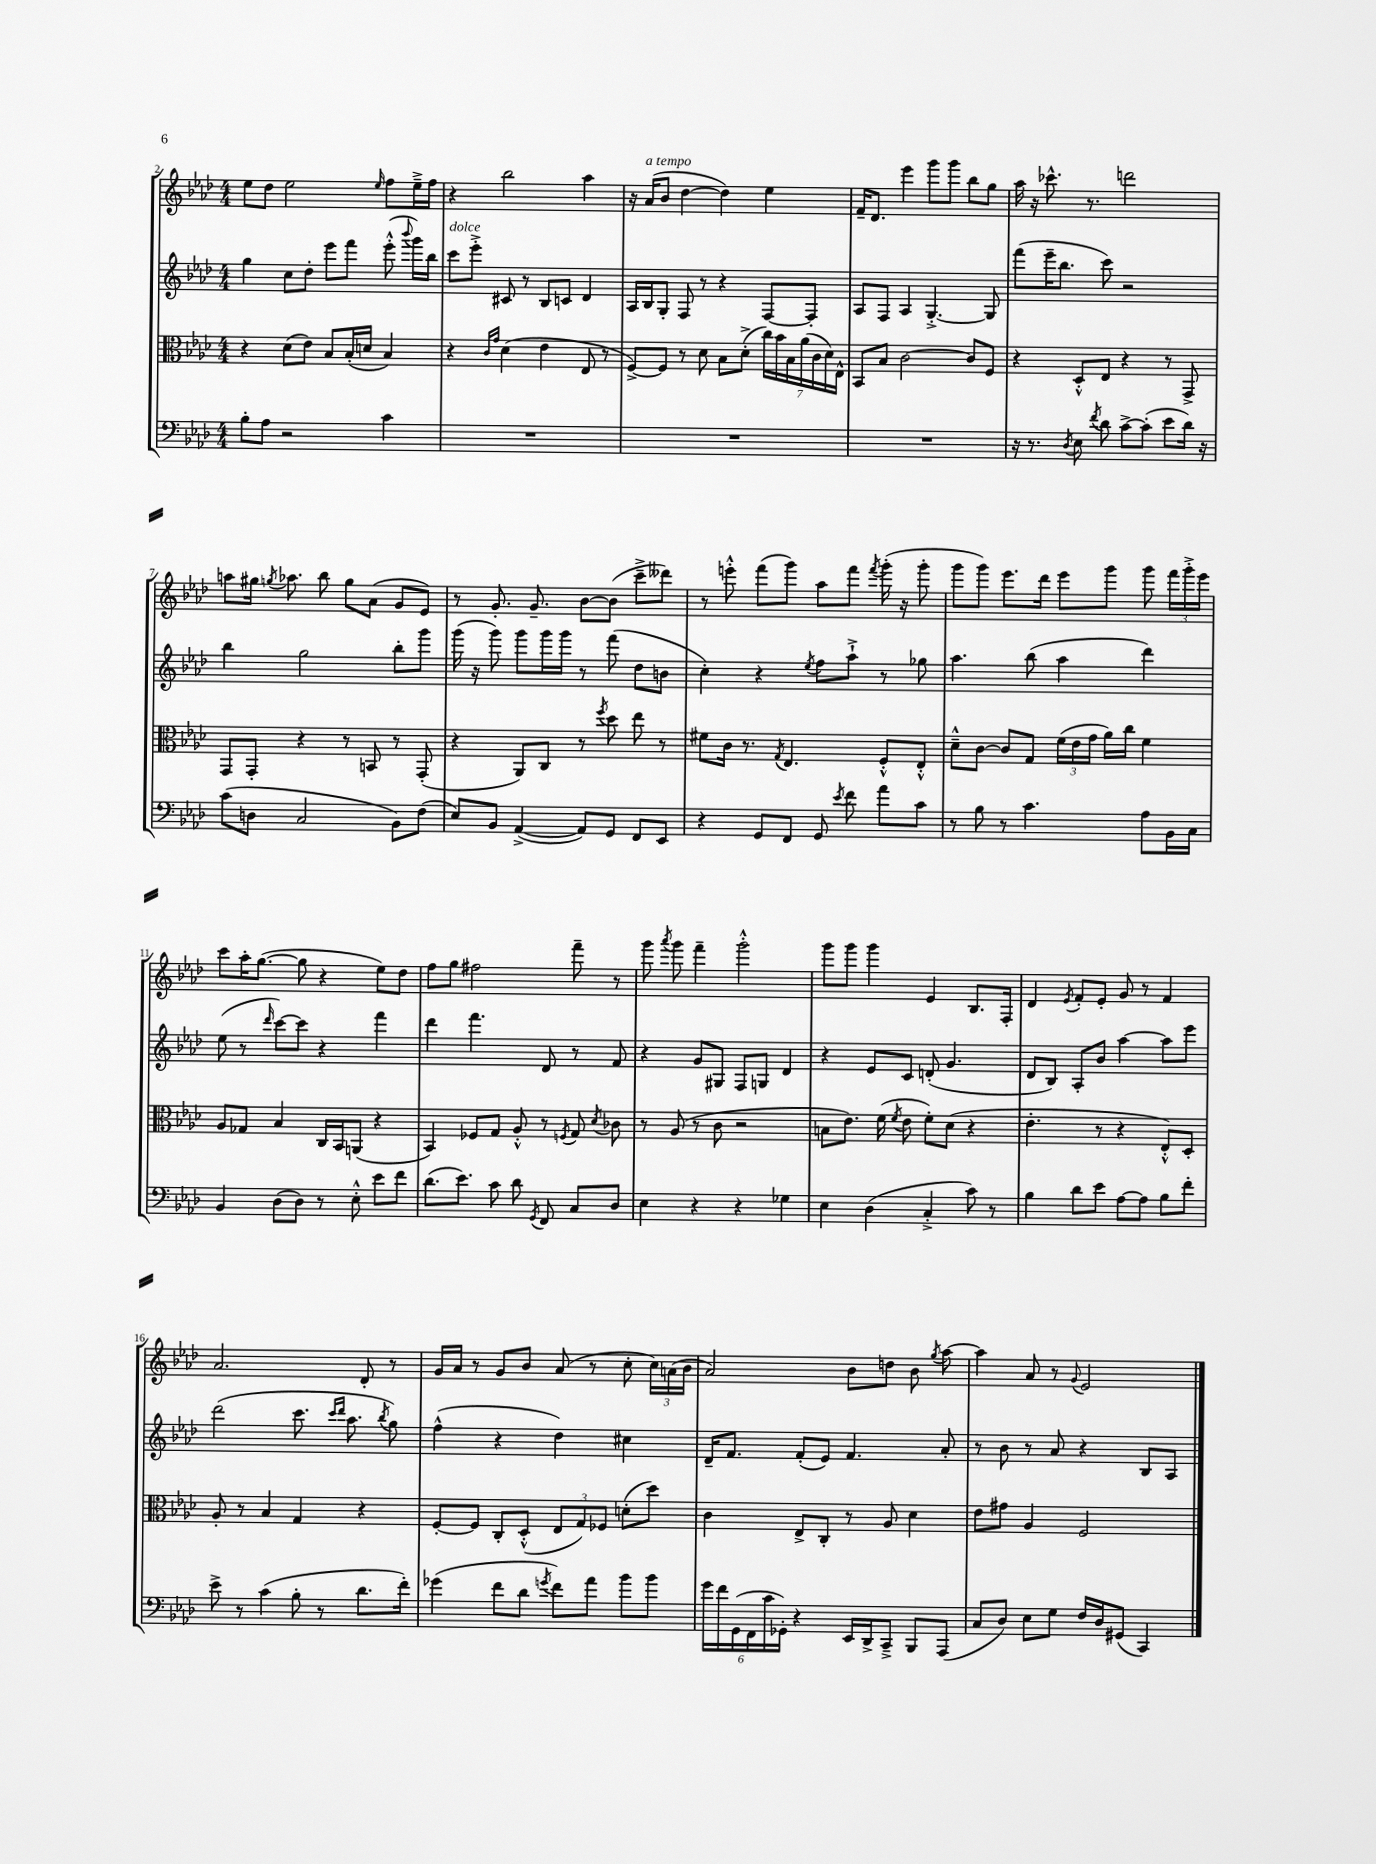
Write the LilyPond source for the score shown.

<<
\new StaffGroup <<
\new Staff = "s0" {
    \clef treble \key aes \major \numericTimeSignature \time 4/4
    \autoBeamOff ees''8[ des''8] ees''2 \grace { ees''16 } f''8[ ees''16---> f''16] |
    r4 bes''2 aes''4 |
    r16 aes'16[^\markup { \italic "a tempo" }( bes'8] des''4~ des''4) ees''4 |
    f'16[-- des'8.] ees'''4 g'''8[ g'''8] bes''8[ g''8] |
    aes''16 r16 ces'''8.-^ r8. d'''2 |
    a''8[ gis''16] \acciaccatura { g''8 } aes''8. bes''8 g''8[ aes'8]( g'8[ ees'8]) |
    r8 g'8.-. g'8.-- bes'8[~ bes'8]( c'''8[---> deses'''8]) |
    r8 e'''8-.-^ f'''8[( g'''8]) aes''8[ f'''8] \acciaccatura { f'''8 } g'''16-.( r16 g'''8-. |
    g'''8[ g'''8]) ees'''8.[ des'''16] ees'''8[ g'''8] g'''8 \tuplet 3/2 { f'''16[ g'''16-.-> ees'''16] } |
    c'''8[ aes''16-. g''8.]~( g''8 r4 ees''8[) des''8] |
    f''8[ g''8] fis''2 f'''8-- r8 |
    g'''8 \acciaccatura { aes'''8 } g'''8 f'''4-- g'''2-.-^ |
    g'''8[ g'''8] g'''4 ees'4 bes8.[ f16]-. |
    des'4 \acciaccatura { ees'8 } f'8[-. ees'8]-. g'8 r8 f'4 |
    aes'2. des'8-. r8 |
    g'16[ aes'16] r8 g'8[ bes'8] aes'8( r8 c''8-. \tuplet 3/2 { c''16[) a'16( bes'16] } |
    aes'2) bes'8[ d''8] bes'8 \acciaccatura { g''8 } aes''8~ |
    aes''4 aes'8 r8 \appoggiatura { g'8 } ees'2 \bar "|." |
}
\new Staff = "s1" {
    \clef treble \key aes \major \numericTimeSignature \time 4/4
    \autoBeamOff g''4 c''8[ des''8]-. ees'''8[ f'''8] ees'''8-.-^( \appoggiatura { bes'''8 } g'''16[) bes''16] |
    c'''8[^\markup { \italic "dolce" } ees'''8]-.-> cis'8 r8 bes8[ c'8] des'4 |
    aes16[ bes16 g8]-. f8 r8 r4 f8[~ f8]-. |
    aes8[ f8] aes4 g4.~-.-> g8 |
    f'''8[( ees'''16-- bes''8.] c'''8) r2 |
    bes''4 g''2 bes''8[-. g'''8] |
    g'''16( r16 g'''8) g'''8[ g'''16 g'''16] r8 f'''8( des''8[ b'8] |
    c''4-.) r4 \acciaccatura { ees''8 } f''8[ aes''8]-!-> r8 ges''8 |
    aes''4. bes''8( aes''4 des'''4) |
    ees''8( r8 \grace { des'''16 } c'''8[~) c'''8] r4 f'''4 |
    des'''4 f'''4. des'8 r8 f'8 |
    r4 g'8[ gis8] f8[ g8] des'4 |
    r4 ees'8[ c'8] d'8-.( g'4. |
    des'8[ bes8]) aes8[-. bes'8] aes''4~ aes''8[ ees'''8] |
    des'''2( c'''8. \grace { c'''16[ des'''16] } aes''8. \acciaccatura { bes''8 } g''8) |
    f''4-^( r4 des''4) cis''4 |
    des'16[-- f'8.] f'8[-.( ees'8]) f'4. aes'8-. |
    r8 bes'8 r8 aes'8 r4 bes8[ aes8] \bar "|." |
}
\new Staff = "s2" {
    \clef alto \key aes \major \numericTimeSignature \time 4/4
    \autoBeamOff r4 des'8[( ees'8]) bes8[ bes16-.( d'16] bes4) |
    r4 \grace { c'16[ g'16] } des'4( ees'4 ees8 r8 |
    f8[~->) f8] r8 des'8 bes8[ des'8]-.->( \tuplet 7/4 { c''16[) bes'16 bes16 aes'16( c'16 des'16) ees16]-^ } |
    bes,8[ bes8] c'2~ c'8[ f8] |
    r4 des8[-.-^ ees8] r4 r8 g,8-> |
    g,8[ g,8]-. r4 r8 b,8 r8 g,8-.( |
    r4 aes,8[) c8] r8 \acciaccatura { f''8 } des''8 ees''8 r8 |
    fis'8[ c'16] r8. \acciaccatura { g8 } ees4. f8[-.-^ ees8]-.-^ |
    des'8[---^ c'8]~ c'8[ g8] \tuplet 3/2 { f'16[( ees'16 g'16] } aes'16[) c''16] f'4 |
    aes8[ ges8] bes4 c16[ bes,16 a,8]( r4 |
    bes,4) fes8[ g8] aes8-.-^ r8 \acciaccatura { f8 } g8 \acciaccatura { des'8 } ces'8 |
    r8 aes8( r8 c'8 r2 |
    b8[ ees'8.]) f'16( \acciaccatura { f'8 } ees'8 f'8[-.) des'8]( r4 |
    ees'4.-. r8 r4 ees8[-.-^) des8]-. |
    aes8-. r8 bes4 g4 r4 |
    f8[~-. f8] c8[-. des8]-.-^( \tuplet 3/2 { ees8[ g8) fes8] } d'8[-.( des''8]) |
    c'4 ees8[-> c8]-. r8 aes8 des'4 |
    ees'8[ gis'8] aes4 f2 \bar "|." |
}
\new Staff = "s3" {
    \clef bass \key aes \major \numericTimeSignature \time 4/4
    \autoBeamOff bes8[-. aes8] r2 c'4 |
    R1 |
    R1 |
    R1 |
    r16 r8. \acciaccatura { des8 } ees8 \acciaccatura { f'8 } des'8 c'8[~-> c'8]-.( ees'8[ des'16]) r16 |
    c'8[( d8] c2 bes,8[) f8]( |
    ees8[) bes,8] aes,4~->( aes,8[) g,8] f,8[ ees,8] |
    r4 g,8[ f,8] g,8 \acciaccatura { ees'8 } f'8 aes'8[ c'8] |
    r8 bes8 r8 c'4. aes8[ bes,16 c16] |
    bes,4 des8[( des8]) r8 ees8-.-^ ees'8[ f'8] |
    des'8.[( ees'8.]) c'8 des'8 \acciaccatura { g,8 } f,8 c8[ des8] |
    ees4 r4 r4 ges4 |
    ees4 des4( c4-.-> c'8) r8 |
    bes4 des'8[ ees'8] aes8[~ aes8] bes8[ f'8]-. |
    ees'8-> r8 c'4( bes8-. r8 des'8.[ f'16]-.) |
    ges'4( f'8[ des'8] \acciaccatura { g'8 } f'8[) aes'8] bes'8[ bes'8] |
    \tuplet 6/4 { g'16[ f'16 g,16( f,16 c'16 ges,16]-.) } r4 ees,16[ des,16-> c,8]---> bes,,8[ aes,,8]( |
    c8[ des8]) ees8[ g8] f16[ des16 gis,8]( c,4) \bar "|." |
}
>>
>>
\layout { \context { \Score currentBarNumber = #2 } }
